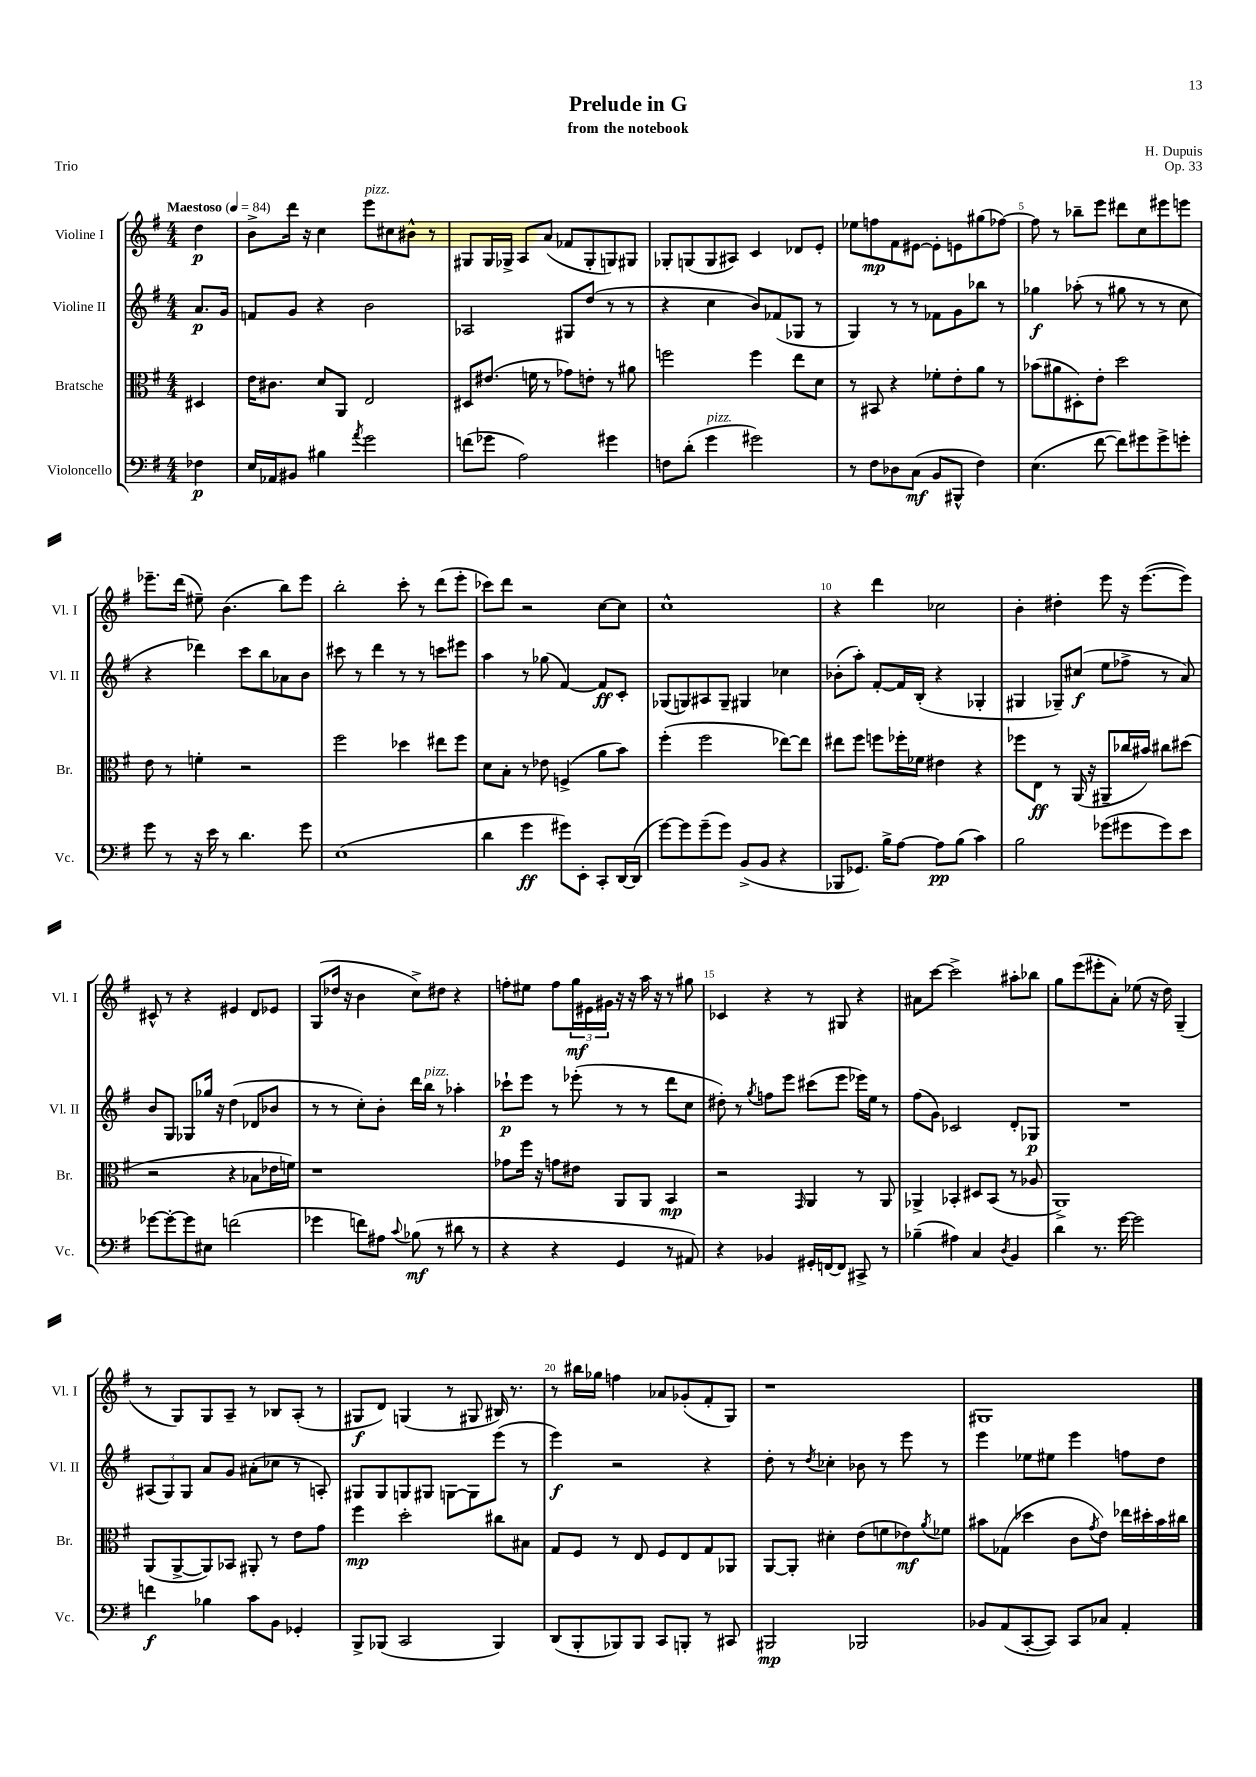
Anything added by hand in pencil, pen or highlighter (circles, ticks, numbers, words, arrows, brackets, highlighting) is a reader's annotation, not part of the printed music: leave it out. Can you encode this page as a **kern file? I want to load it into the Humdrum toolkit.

**kern	**dynam	**kern	**dynam	**kern	**dynam	**kern	**dynam
*part4	*part4	*part3	*part3	*part2	*part2	*part1	*part1
*staff4	*staff4	*staff3	*staff3	*staff2	*staff2	*staff1	*staff1
*I"Violoncello	*	*I"Bratsche	*	*I"Violine II	*	*I"Violine I	*
*I'Vc.	*	*I'Br.	*	*I'Vl. II	*	*I'Vl. I	*
*clefF4	*	*clefC3	*	*clefG2	*	*clefG2	*
*k[f#]	*	*k[f#]	*	*k[f#]	*	*k[f#]	*
*M4/4	*	*M4/4	*	*M4/4	*	*M4/4	*
*MM84	*	*MM84	*	*MM84	*	*MM84	*
=	=	=	=	=	=	=	=
!	!	!	!	!	!	!LO:TX:a:B:t=Maestoso	!
4F-X\	p	4D#X/	.	8.a/L	p	4dd\	p
.	.	.	.	16g/Jk	.	.	.
=1	=1	=1	=1	=1	=1	=1	=1
16E/LL	.	16e\KL	.	8fn/L	.	8b^\L	.
16AA-X/J	.	8.c#X\J	.	.	.	.	.
8BB#X/J	.	.	.	8g/J	.	16ddd\Jk	.
.	.	.	.	.	.	16r	.
4B#X\	.	8d/L	.	4r	.	4cc\	.
.	.	8AA/J	.	.	.	.	.
8qa/	.	.	.	.	.	.	.
!	!	!	!	!	!	!LO:TX:a:i:t=pizz.	!
2g\	.	2E/	.	2b\	.	8eee\L	.
.	.	.	.	.	.	8cc#X\	.
.	.	.	.	.	.	8b#X^^\J	.
.	.	.	.	.	.	8r	.
=2	=2	=2	=2	=2	=2	=2	=2
(8fn\L	.	8D#X/L	.	2A-X/	.	8G#X/L	.
8g-X\J	.	(8.e#X/J	.	.	.	16G#/L	.
.	.	.	.	.	.	16G-X^/JJ	.
2A\)	.	.	.	.	.	8A/L	.
.	.	16fn\	.	.	.	.	.
.	.	8r	.	.	.	(8a/J	.
.	.	8g-X\L)	.	8G#X/L	.	8f-X/L	.
.	.	8en'\J	.	(8dd/J	.	8G-'/	.
4g#X\	.	8r	.	8r	.	8Gn/)	.
.	.	8a#X\	.	8r	.	8G#X/J	.
=3	=3	=3	=3	=3	=3	=3	=3
8Fn\L	.	2ffn\	.	4r	.	8G-X'/L	.
(8d'\J	.	.	.	.	.	(8Gn/	.
!LO:TX:a:i:t=pizz.	!	!	!	!	!	!	!
4g\	.	.	.	4cc\	.	8G/	.
.	.	.	.	.	.	8A#X/J)	.
2g#X\)	.	4ff\	.	8b/L)	.	4c/	.
.	.	.	.	(8f-X/	.	.	.
.	.	8ee\L	.	8G-X/J	.	8d-X/L	.
.	.	8d\J	.	8r	.	8e'/J	.
=4	=4	=4	=4	=4	=4	=4	=4
8r	.	8r	.	4G/)	.	8ee-X\L	.
8F#\L	.	8BB#X/	.	.	.	8ffn\	mp
8D-X\	.	4r	.	8r	.	8f#\	.
(8C\J	mf	.	.	8r	.	[8e#X\J	.
8BB/L	.	8f-X'\L	.	8f-X\L	.	8e#'\L]	.
8BBB#X^^/J	.	8e'\	.	8g\	.	8en\	.
4F#\)	.	8a\J	.	8bb-X\J	.	(8gg#X\	.
.	.	8r	.	8r	.	[8ff-X\J)	.
=5	=5	=5	=5	=5	=5	=5	=5
(4.E\	.	(8b-X\L	.	4gg-X\	f	8ff-\]	.
.	.	8a#X\	.	.	.	8r	.
.	.	8D#X'\)	.	(8aa-X'\	.	8bb-X~\L	.
[8f#\	.	8e'\J	.	8r	.	8eee\J	.
8f#\L])	.	2dd\	.	8gg#X\	.	8ddd#X\L	.
8g#X\	.	.	.	8r	.	8cc\	.
8g#^\	.	.	.	8r	.	8eee#X\	.
8gn'\J	.	.	.	8cc\	.	8eeen\J	.
!!LO:LB:g=z
=6	=6	=6	=6	=6	=6	=6	=6
8g\	.	8e\	.	4r	.	8.eee-X~\L	.
8r	.	8r	.	.	.	.	.
.	.	.	.	.	.	(16ddd\Jk	.
16r	.	4fn'\	.	4ddd-X\)	.	8ee#X~\)	.
16e\	.	.	.	.	.	.	.
8r	.	.	.	.	.	(4.b\	.
4.d\	.	2r	.	8ccc\L	.	.	.
.	.	.	.	8bb\	.	.	.
.	.	.	.	8a-X\	.	8bb\L)	.
8g\	.	.	.	8b\J	.	8eee-\J	.
=7	=7	=7	=7	=7	=7	=7	=7
(1E	.	2ff#\	.	8ccc#X\	.	2bb'\	.
.	.	.	.	8r	.	.	.
.	.	.	.	4ddd\	.	.	.
.	.	4dd-X\	.	8r	.	8ccc'\	.
.	.	.	.	8r	.	8r	.
.	.	8ee#X\L	.	8cccn\L	.	(8ddd\L	.
.	.	8ff#\J	.	8eee#X\J	.	8eee'\J	.
=8	=8	=8	=8	=8	=8	=8	=8
4d\	.	8d\L	.	4aa\	.	8ccc-X\L)	.
.	.	8B'\J	.	.	.	8ddd\J	.
4g\	ff	8r	.	8r	.	2r	.
.	.	8e-X\	.	(8gg-X\	.	.	.
8g#X\L)	.	(4Fn^/	.	[4f#/)	.	.	.
8EE'\J	.	.	.	.	.	.	.
8CC'/L	.	8a\L	.	8f#/L]	ff	[8cc\L	.
[16DD/L	.	8b\J)	.	8c'/J	.	8cc\J]	.
(16DD/JJ]	.	.	.	.	.	.	.
=9	=9	=9	=9	=9	=9	=9	=9
[8g\L)	.	(4ff#'\	.	(8G-X/L	.	1cc^^	.
8g\]	.	.	.	8Gn/)	.	.	.
(8g~\	.	2ff#\	.	8A#X/	.	.	.
8g\J)	.	.	.	8G~/J	.	.	.
(8BB^/L	.	.	.	4G#X/	.	.	.
8BB/J	.	.	.	.	.	.	.
4r	.	[8ee-X\L)	.	4cc-X\	.	.	.
.	.	8ee-\J]	.	.	.	.	.
=10	=10	=10	=10	=10	=10	=10	=10
8BBB-X/L	.	8ee#X\L	.	(8b-X'\L	.	4r	.
8.GG-X/J)	.	8ff#\J	.	8aa'\J)	.	.	.
.	.	8ffn\L	.	[8f#'/L	.	4ddd\	.
16B^\KL	.	.	.	.	.	.	.
[8A\J	.	16ff-X'\L	.	16f#/L]	.	.	.
.	.	16f-X\JJ	.	(16B'/JJ	.	.	.
8A\L]	pp	4e#X\	.	4r	.	2cc-X\	.
(8B\J	.	.	.	.	.	.	.
4c\)	.	4r	.	4G-X'/	.	.	.
=11	=11	=11	=11	=11	=11	=11	=11
2B\	.	8ff-X\L	.	4G#X/	.	4b'\	.
.	.	8E\J	ff	.	.	.	.
.	.	8r	.	8G-X~/L)	.	4dd#X'\	.
.	.	(16AA/	.	(8cc#X/J	f	.	.
.	.	16r	.	.	.	.	.
(8g-X\L	.	8AA#X~/L	.	8ee\L	.	8eee\	.
8g#X\	.	16cc-X/L	.	8ff-X^\J	.	16r	.
.	.	16b#X/JJ)	.	.	.	([8.eee\L	.
8g#\)	.	8cc#X\L	.	8r	.	.	.
8e\J	.	(8dd#X\J	.	8a/)	.	8eee\J])	.
!!LO:LB:g=z
=12	=12	=12	=12	=12	=12	=12	=12
[8g-X\L	.	2r	.	8b/L	.	8c#X^^/	.
8g-'\_	.	.	.	8G/J	.	8r	.
8g-\]	.	.	.	8G-X/L	.	4r	.
8E#X\J	.	.	.	16gg-X/Jk	.	.	.
.	.	.	.	16r	.	.	.
(2fn\	.	4r	.	(4dd\	.	4e#X/	.
.	.	8B-X\L	.	8d-X/L	.	8d/L	.
.	.	16e-X\L	.	8b-X/J	.	8e-X/J	.
.	.	16fn\JJ)	.	.	.	.	.
=13	=13	=13	=13	=13	=13	=13	=13
4g-X\	.	1r	.	8r	.	(8G/L	.
.	.	.	.	8r	.	16dd-X/Jk	.
.	.	.	.	.	.	16r	.
8fn\L)	.	.	.	8cc'\L)	.	4b\	.
8A#X\J	.	.	.	8b'\J	.	.	.
8qqc/	.	.	.	.	.	.	.
(8B-X\	mf	.	.	16ddd\LL	.	8cc^\L)	.
!	!	!	!	!LO:TX:a:i:t=pizz.	!	!	!
.	.	.	.	16bb\JJ	.	.	.
8r	.	.	.	8r	.	8dd#X\J	.
8d#X\	.	.	.	4aa-X'\	.	4r	.
8r	.	.	.	.	.	.	.
=14	=14	=14	=14	=14	=14	=14	=14
4r	.	8g-X\L	.	8ccc-X`\L	p	8ffn'\L	.
.	.	16ff#\Jk	.	8eee\J	.	8ee#X\J	.
.	.	16r	.	.	.	.	.
4r	.	8gn\L	.	8r	.	8ff\L	.
.	.	8e#X\J	.	(8eee-X'\	.	24gg\L	mf
.	.	.	.	.	.	24e#X\	.
.	.	.	.	.	.	24g#X\JJ	.
4GG/	.	8AA/L	.	8r	.	16r	.
.	.	.	.	.	.	16r	.
.	.	8AA/J	.	8r	.	16aa\	.
.	.	.	.	.	.	16r	.
8r	.	4BB/	mp	8ddd\L	.	8r	.
8AA#X/)	.	.	.	8cc\J	.	8gg#X\	.
=15	=15	=15	=15	=15	=15	=15	=15
4r	.	2r	.	8dd#X'\)	.	4c-X/	.
.	.	.	.	8r	.	.	.
.	.	.	.	8qgg/	.	.	.
4BB-X/	.	.	.	8ffn\L	.	4r	.
.	.	.	.	8eee\J	.	.	.
.	.	16qqGG/	.	.	.	.	.
16GG#X'/LL	.	4AA/	.	(8ccc#X\L	.	8r	.
[16FFn/J	.	.	.	.	.	.	.
8FF/J]	.	.	.	8eee\J	.	8G#X/	.
8CC#X^/	.	8r	.	16eee-X\LL)	.	4r	.
.	.	.	.	16ee\JJ	.	.	.
8r	.	8AA/	.	8r	.	.	.
=16	=16	=16	=16	=16	=16	=16	=16
(4B-X~\	.	4AA-X^/	.	(8ff#\L	.	8a#X\L	.
.	.	.	.	8g\J)	.	[8ccc\J	.
4A#X\)	.	4BB-X'/	.	2c-X/	.	2ccc^\]	.
4C/	.	8D#X/L	.	.	.	.	.
.	.	(8BB-/J	.	.	.	.	.
8qD/	.	.	.	.	.	.	.
4BB/	.	8r	.	8d'/L	.	8aa#X'\L	.
.	.	8A-X/	.	8G-X/J	p	8bb-X\J	.
=17	=17	=17	=17	=17	=17	=17	=17
4d\	.	1AA^)	.	1r	.	8gg\L	.
.	.	.	.	.	.	(8eee\	.
8.r	.	.	.	.	.	8eee#X'\	.
.	.	.	.	.	.	8a'\J)	.
[16g\	.	.	.	.	.	.	.
2g\]	.	.	.	.	.	(8ee-X\	.
.	.	.	.	.	.	16r	.
.	.	.	.	.	.	16dd\)	.
.	.	.	.	.	.	(4G~/	.
!!LO:LB:g=z
=18	=18	=18	=18	=18	=18	=18	=18
4fn\	f	(8AA/L	.	(12A#X/L	.	8r	.
.	.	.	.	12G/)	.	.	.
.	.	[8AA^/	.	.	.	8G/L)	.
.	.	.	.	12G/J	.	.	.
4B-X\	.	8AA/])	.	8a/L	.	8G/	.
.	.	8BB-X/J	.	8g/J	.	8A~/J	.
8c\L	.	8AA#X'/	.	(8a#X'\L	.	8r	.
8BB\J	.	8r	.	8cc-X\J	.	8B-X/L	.
4GG-X'/	.	8e\L	.	8r	.	(8A'/J	.
.	.	8g\J	.	8An'/)	.	8r	.
=19	=19	=19	=19	=19	=19	=19	=19
8BBB^/L	.	4ff#\	mp	8G#X/L	.	8G#X/L	f
(8BBB-X/J	.	.	.	8G#/	.	8d/J)	.
2CC/	.	2dd'\	.	8Gn/	.	(4Gn/	.
.	.	.	.	8G#X/J	.	.	.
.	.	.	.	[8Gn\L	.	8r	.
.	.	.	.	8G\]	.	8G#X/	.
4BBB-/)	.	8cc#X\L	.	(8eee\J	.	16B#X/)	.
.	.	.	.	.	.	8.r	.
.	.	8B#X\J	.	8r	.	.	.
=20	=20	=20	=20	=20	=20	=20	=20
(8DD/L	.	8G/L	.	4eee\)	f	8r	.
8BBB'/	.	8F#/J	.	.	.	16bb#X\LL	.
.	.	.	.	.	.	16gg-X\JJ	.
8BBB-X/)	.	8r	.	2r	.	4ffn\	.
8BBB-/J	.	8E/	.	.	.	.	.
8CC/L	.	8F#/L	.	.	.	8a-X/L	.
8BBBn'/J	.	8E/	.	.	.	(8g-X'/	.
8r	.	8G/	.	4r	.	8f#'/	.
8CC#X/	.	8AA-X/J	.	.	.	8G/J)	.
=21	=21	=21	=21	=21	=21	=21	=21
2BBB#X/	mp	[8AA/L	.	8dd'\	.	1r	.
.	.	8AA'/J]	.	8r	.	.	.
.	.	.	.	8qdd/	.	.	.
.	.	4d#X'\	.	4cc-X'\	.	.	.
2BBB-X/	.	(8e\L	.	8b-X\	.	.	.
.	.	8fn\	.	8r	.	.	.
.	.	8e-X\)	mf	8eee\	.	.	.
.	.	8qa/	.	.	.	.	.
.	.	8f-X\J	.	8r	.	.	.
=22	=22	=22	=22	=22	=22	=22	=22
8BB-X/L	.	8b#X\L	.	4eee\	.	1G#X	.
(8AA/	.	(8G-X\J	.	.	.	.	.
[8CC'/	.	4dd-X\	.	8ee-X\L	.	.	.
8CC/J])	.	.	.	8ee#X\J	.	.	.
8CC/L	.	8c\L	.	4eee\	.	.	.
.	.	8qg/	.	.	.	.	.
8C-X/J	.	8e\J)	.	.	.	.	.
4AA'/	.	16ee-X\LL	.	8ffn\L	.	.	.
.	.	16dd#X'\	.	.	.	.	.
.	.	16b#\	.	8dd\J	.	.	.
.	.	16cc#X\JJ	.	.	.	.	.
==	==	==	==	==	==	==	==
*-	*-	*-	*-	*-	*-	*-	*-
